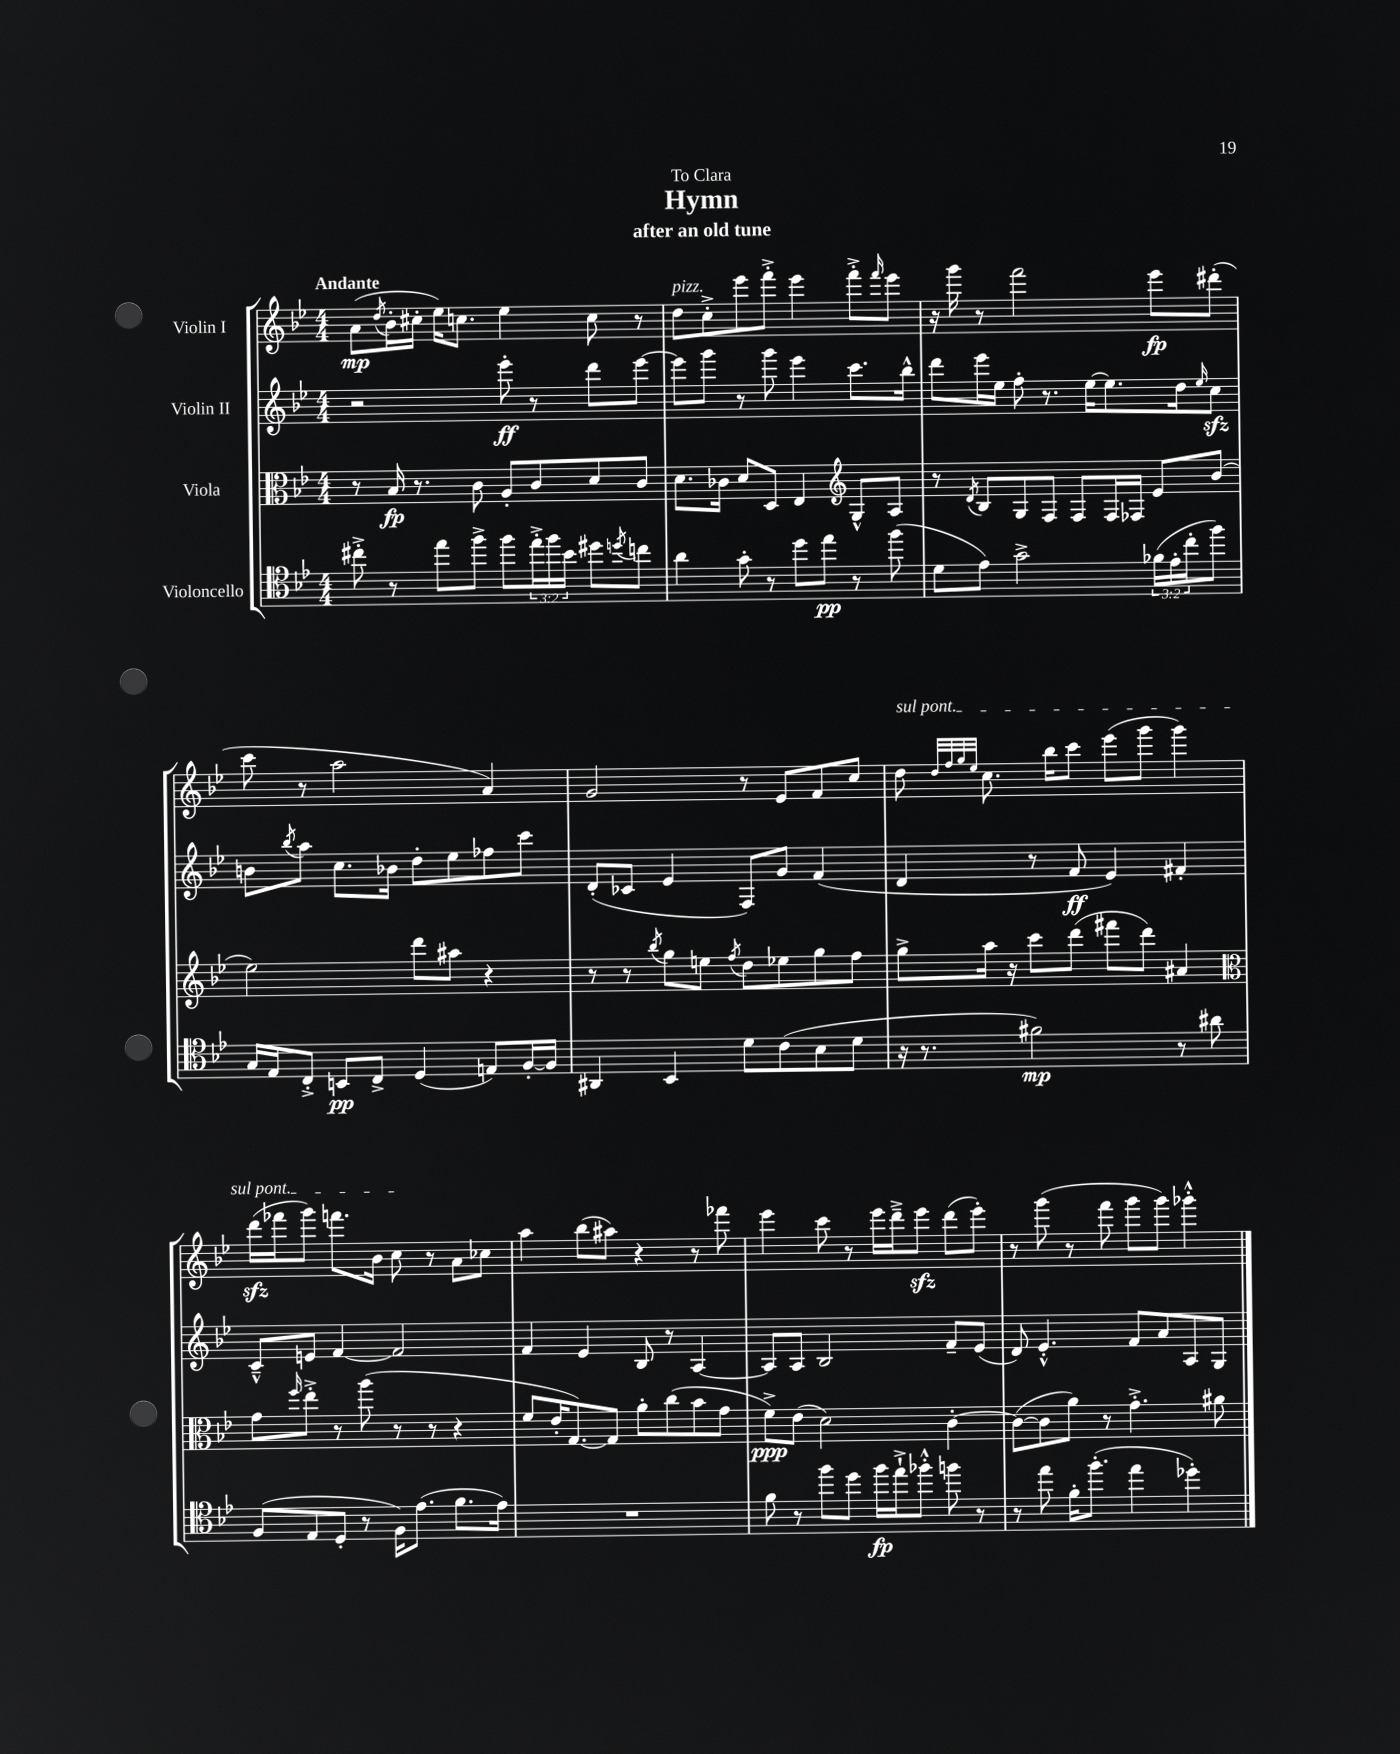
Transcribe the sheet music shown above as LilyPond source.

\header { title = "Hymn" subtitle = "after an old tune" dedication = "To Clara" }
<<
\new StaffGroup <<
\new Staff = "s0" \with { instrumentName = "Violin I" } {
    \clef treble \key bes \major \numericTimeSignature \time 4/4 \tempo "Andante"
    a'8\mp( \acciaccatura { d''8 } bes'16-. cis''16-. ees''16) c''8. ees''4 c''8 r8 |
    d''8^\markup { \italic "pizz." } c''8-.-> ees'''8 f'''8-.-> ees'''4 f'''8-.-> \grace { f'''16 } ees'''8 |
    r16 g'''16 r8 f'''2 ees'''8\fp dis'''8-.( |
    c'''8 r8 a''2 a'4) |
    g'2 r8 ees'8 f'8 c''8 |
    \once \override TextSpanner.bound-details.left.text = \markup { \italic "sul pont." } d''8\startTextSpan \grace { d''32 f''32 g''32 ees''32 } c''8. bes''16 c'''8 ees'''8( g'''8 g'''4) |
    d'''16\sfz( fes'''16 g'''8) f'''8. bes'16 c''8\stopTextSpan r8 a'8 ces''8 |
    a''4 bes''8( ais''8) r4 r8 fes'''8 |
    ees'''4 c'''8 r8 ees'''16 d'''16---> ees'''8\sfz d'''8( ees'''8-.) |
    r8 g'''8( r8 f'''8 g'''8 g'''8) ges'''4-.-^ \bar "|." |
}
\new Staff = "s1" \with { instrumentName = "Violin II" } {
    \clef treble \key bes \major \numericTimeSignature \time 4/4
    r2 ees'''8-.\ff r8 d'''8 ees'''8~ |
    ees'''8 g'''8 r8 g'''8 ees'''4 c'''8. bes''16-^ |
    d'''8 ees'''16 ees''16 f''8-. r8. ees''16~ ees''8. d''16 \grace { ees''16 } c''8\sfz |
    b'8 \acciaccatura { bes''8 } a''8 c''8. bes'16 d''8-. ees''8 fes''8 c'''8 |
    d'8-.( ces'8 ees'4 f8) g'8 f'4( |
    d'4 r8 f'8\ff ees'4) fis'4-. |
    c'8---^ e'8 f'4~ f'2 |
    f'4 ees'4 bes8 r8 a4~ |
    a8 a8 bes2 f'8-- ees'8( |
    d'8) ees'4.-.-^ f'8 a'8 a8 g8 \bar "|." |
}
\new Staff = "s2" \with { instrumentName = "Viola" } {
    \clef alto \key bes \major \numericTimeSignature \time 4/4
    r8 bes16\fp r8. c'8 a8-. c'8 d'8 c'8 |
    d'8. ces'16 d'8 d8 ees4 \clef treble g8-^ a8 |
    r8 \acciaccatura { d'8 } bes8 g8 f8 f8 f16 fes16 ees'8 bes'8( |
    ees''2) d'''8 ais''8 r4 |
    r8 r8 \acciaccatura { bes''8 } g''8 e''8 \acciaccatura { f''8 } d''8 ees''8 g''8 f''8 |
    g''8-> a''16 r16 c'''8 d'''8( fis'''8 d'''8) ais'4 |
    \clef alto g'8 \grace { f''16 } ees''8-.-> r8 a''8( r8 r8 r4 |
    f'8 ees'16-. g8.~) g8 a'8-. c''8( bes'8 g'8 |
    f'8->\ppp) ees'8( d'2) c'4~-. |
    c'8~( c'8 a'8) r8 g'4.-.-> ais'8 \bar "|." |
}
\new Staff = "s3" \with { instrumentName = "Violoncello" } {
    \clef tenor \key bes \major \numericTimeSignature \time 4/4 \override Staff.TupletNumber.text = #tuplet-number::calc-fraction-text
    cis''8-.-> r8 ees''8 f''8-> f''8 \tuplet 3/2 { ees''16-.-> f''16 bes'16 } dis''8 \acciaccatura { d''8 } c''8 |
    a'4 g'8-. r8 d''8 ees''8\pp r8 f''8( |
    d'8 ees'8) g'2-> \tuplet 3/2 { fes'16( ees'16-. c''16-. } f''8) |
    g16 ees16 c8-.-> b,8\pp c8-> d4( e8) f16~-. f16 |
    ais,4 bes,4 d'8 c'8( bes8 d'8 |
    r16 r8. fis'2\mp) r8 ais'8 |
    f8( ees8 d8-. r8 f16) ees'8.( f'8. ees'16) |
    R1 |
    f'8 r8 f''8 d''8 f''16\fp ees''16-!-> fes''8-.-^ f''8 r8 |
    r8 ees''8 f'16-. f''8.-.( ees''4 des''4-.) \bar "|." |
}
>>
>>
\layout { \context { \Score \remove "Bar_number_engraver" } }
